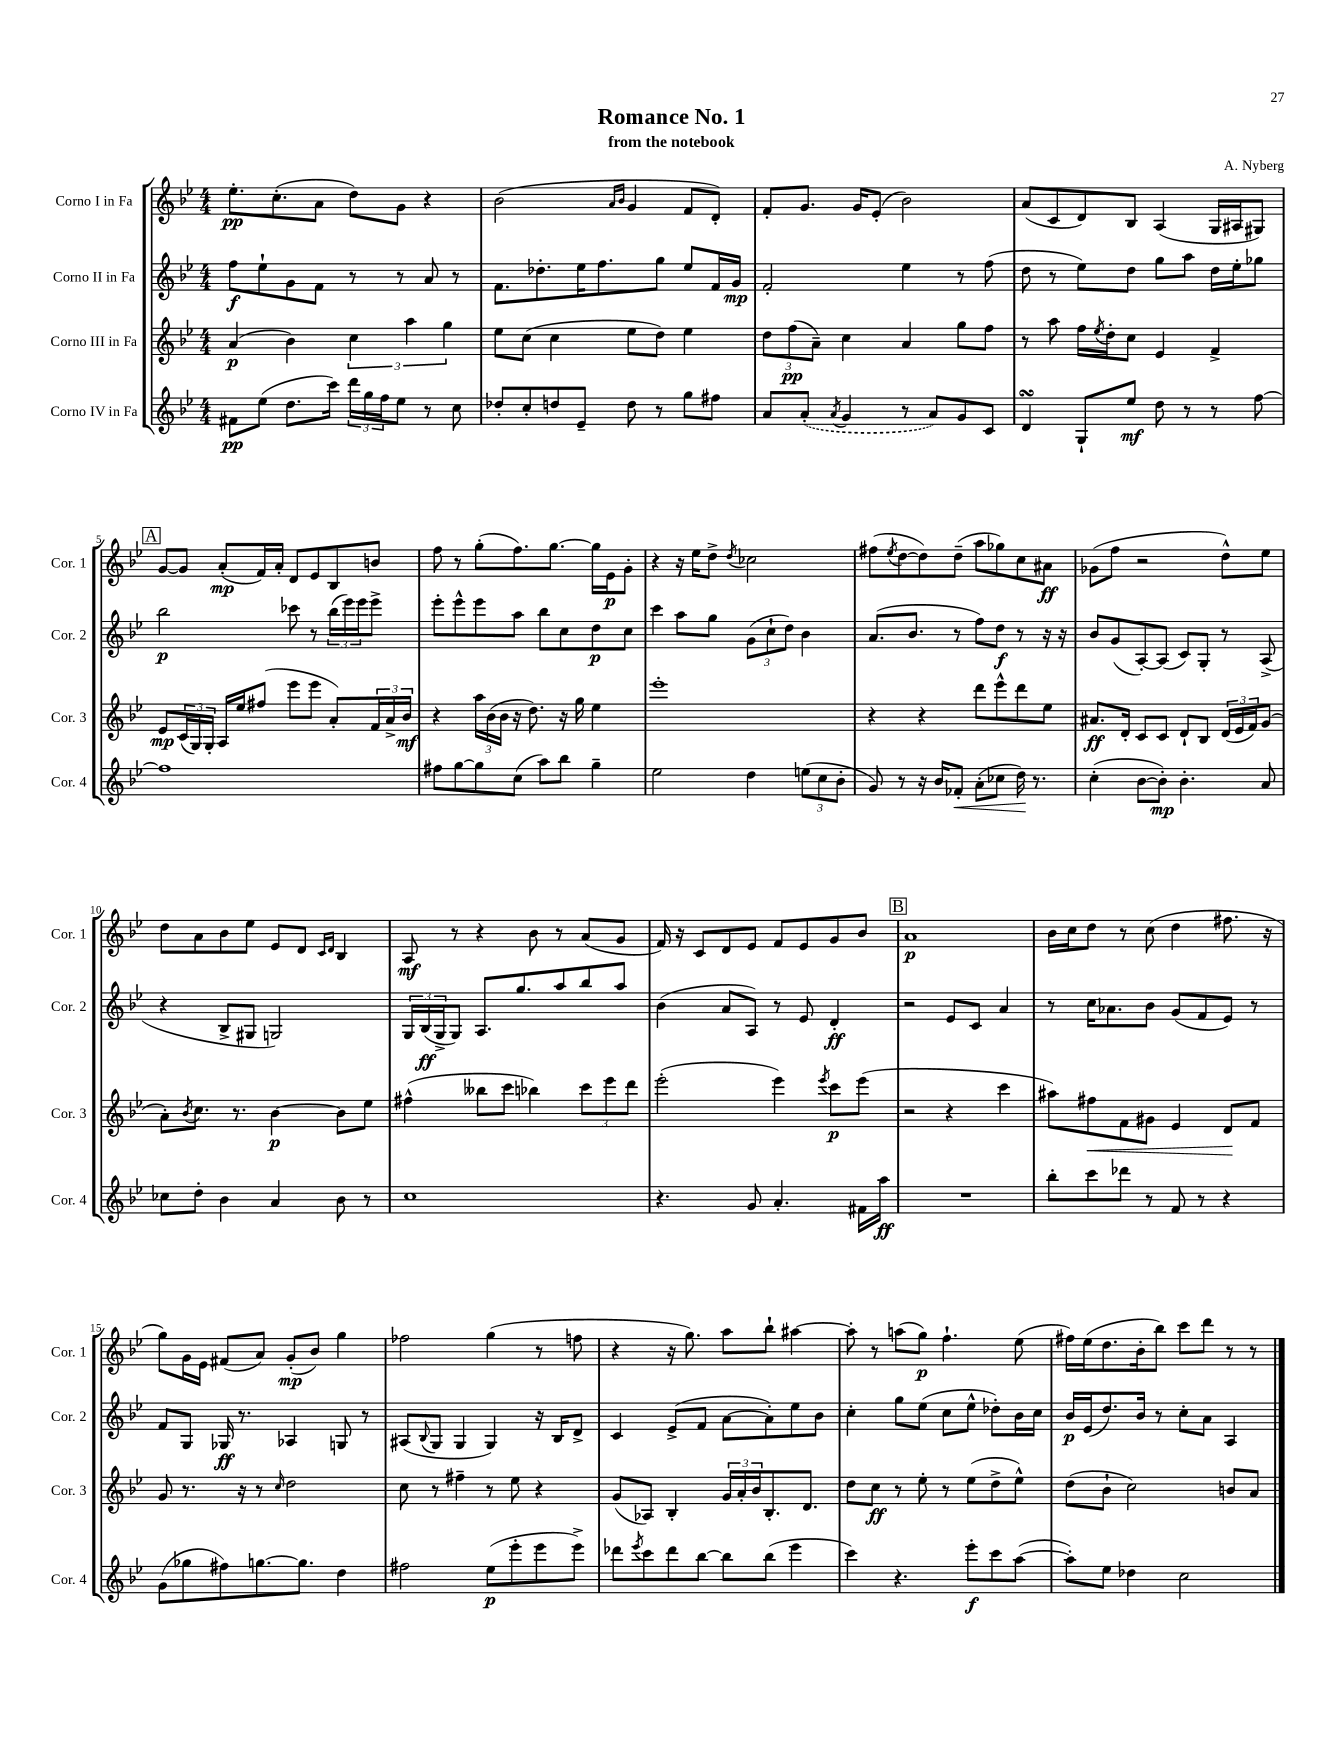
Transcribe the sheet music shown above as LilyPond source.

\header { title = "Romance No. 1" composer = "A. Nyberg" subtitle = "from the notebook" }
<<
\new StaffGroup <<
\new Staff = "s0" \with { instrumentName = "Corno I in Fa" shortInstrumentName = "Cor. 1" } {
    \clef treble \key bes \major \numericTimeSignature \time 4/4
    ees''8.-.\pp c''8.-.( a'8 d''8) g'8 r4 |
    bes'2( \grace { a'16 bes'16 } g'4 f'8 d'8-.) |
    f'8-. g'8. g'16 ees'8-.( bes'2) |
    a'8( c'8 d'8) bes8 a4( g16 ais16 gis8) |
    \mark \markup { \box "A" } g'8~ g'8 a'8-.\mp( f'16) a'16-. d'8 ees'8 bes8 b'8 |
    f''8 r8 g''8-.( f''8.) g''8.~ g''16 ees'16\p g'8-. |
    r4 r16 ees''16 d''8-> \acciaccatura { d''8 } ces''2 |
    fis''8( \acciaccatura { ees''8 } d''8~ d''8) d''8--( a''8 ges''8) c''8 ais'8\ff |
    ges'8( f''8 r2 d''8-^) ees''8 |
    d''8 a'8 bes'8 ees''8 ees'8 d'8 \grace { c'16 d'16 } bes4 |
    a8\mf r8 r4 bes'8 r8 a'8( g'8 |
    f'16) r16 c'8 d'8 ees'8 f'8 ees'8 g'8 bes'8 |
    \mark \markup { \box "B" } a'1\p |
    bes'16 c''16 d''8 r8 c''8( d''4 fis''8. r16 |
    g''8) g'16 ees'16 fis'8( a'8) g'8-.\mp( bes'8) g''4 |
    fes''2 g''4( r8 f''8 |
    r4 r16 g''8.) a''8 bes''8-! ais''4~ |
    ais''8-. r8 a''8( g''8\p) f''4.-! ees''8( |
    fis''16) ees''16( d''8. bes'16-. bes''8) c'''8 d'''8 r8 r8 \bar "|." |
}
\new Staff = "s1" \with { instrumentName = "Corno II in Fa" shortInstrumentName = "Cor. 2" } {
    \clef treble \key bes \major \numericTimeSignature \time 4/4
    f''8\f ees''8-! g'8 f'8 r8 r8 a'8 r8 |
    f'8. des''8.-. ees''16 f''8. g''8 ees''8 f'16 g'16\mp |
    f'2-. ees''4 r8 f''8( |
    d''8 r8 ees''8) d''8 g''8 a''8 d''16 ees''16-. ges''8 |
    \mark \markup { \box "A" } bes''2\p ces'''8 r8 \tuplet 3/2 { bes''16( ees'''16) ees'''16 } ees'''8-> |
    ees'''8-. ees'''8-^ ees'''8 a''8 bes''8 c''8 d''8\p c''8 |
    c'''4 a''8 g''8 \tuplet 3/2 { g'8( c''8-! d''8) } bes'4 |
    a'8.( bes'8. r8 f''8) d''8\f r8 r16 r16 |
    bes'8 g'8( a8~-.) a8( c'8) g8-. r8 a8->( |
    r4 bes8-> gis8 g2) |
    \tuplet 3/2 { g16 bes16\ff( g16-> } g8) a8. g''8. a''8 bes''8 a''8 |
    bes'4( a'8 a8) r8 ees'8 d'4-.\ff |
    \mark \markup { \box "B" } r2 ees'8 c'8 a'4 |
    r8 c''16 aes'8. bes'8 g'8( f'8 ees'8) r8 |
    f'8 g8 ges16\ff r8. aes4 g8 r8 |
    ais8( \appoggiatura { bes8 } g8 g4 g4) r16 bes16 d'8-> |
    c'4 ees'8->( f'8 a'8~ a'8-.) ees''8 bes'8 |
    c''4-. g''8 ees''8( c''8 ees''8-^ des''8-.) bes'16 c''16 |
    bes'16\p ees'16( d''8.) bes'16 r8 c''8-. a'8 a4 \bar "|." |
}
\new Staff = "s2" \with { instrumentName = "Corno III in Fa" shortInstrumentName = "Cor. 3" } {
    \clef treble \key bes \major \numericTimeSignature \time 4/4
    a'4\p( bes'4) \tuplet 3/2 { c''4 a''4 g''4 } |
    ees''8 c''8( c''4 ees''8 d''8) ees''4 |
    \tuplet 3/2 { d''8 f''8\pp( a'8--) } c''4 a'4 g''8 f''8 |
    r8 a''8 f''16 \acciaccatura { ees''8 } d''16-. c''8 ees'4 f'4-> |
    \mark \markup { \box "A" } ees'8\mp \tuplet 3/2 { c'16( g16) g16-. } a16 ees''16 fis''8( ees'''8 ees'''8 a'8-.) \tuplet 3/2 { f'16 a'16-> bes'16\mf } |
    r4 \tuplet 3/2 { a''16 bes'16( bes'16 } r16 d''8.) r16 g''16 ees''4 |
    ees'''1-. |
    r4 r4 d'''8 ees'''8-^ d'''8 ees''8 |
    ais'8.\ff d'16-. c'8 c'8 d'8-! bes8 \tuplet 3/2 { d'16( ees'16 f'16) } g'8( |
    a'8-.) \acciaccatura { bes'8 } c''8. r8. bes'4~\p bes'8 ees''8 |
    fis''4-^( beses''8 c'''8 bes''4) \tuplet 3/2 { c'''8 ees'''8 d'''8 } |
    ees'''2-.( ees'''4) \acciaccatura { ees'''8 } c'''8\p ees'''8( |
    \mark \markup { \box "B" } r2 r4 c'''4 |
    ais''8) fis''8\< f'8 gis'8 ees'4 d'8\! f'8 |
    g'8 r8. r16 r8 \grace { c''16 } d''2 |
    c''8 r8 fis''4-- r8 ees''8 r4 |
    g'8( aes8) bes4-. \tuplet 3/2 { g'16 a'16-. bes'16 } bes8.-. d'8. |
    d''8 c''8\ff r8 ees''8-. r8 ees''8( d''8-> ees''8-^) |
    d''8( bes'8-! c''2) b'8 a'8 \bar "|." |
}
\new Staff = "s3" \with { instrumentName = "Corno IV in Fa" shortInstrumentName = "Cor. 4" } {
    \clef treble \key bes \major \numericTimeSignature \time 4/4
    fis'8\pp ees''8( d''8. c'''16) \tuplet 3/2 { d'''16 g''16 f''16 } ees''8 r8 c''8 |
    des''8-. c''8-. d''8 ees'8-- d''8 r8 g''8 fis''8 |
    a'8 \once \slurDashed a'8-.( \acciaccatura { a'8 } g'4 r8 a'8) g'8 c'8 |
    d'4\turn g8-! ees''8\mf d''8 r8 r8 f''8~ |
    \mark \markup { \box "A" } f''1 |
    fis''8 g''8~ g''8 c''8( a''8) bes''8 g''4-- |
    ees''2 d''4 \tuplet 3/2 { e''8( c''8 bes'8-. } |
    g'8) r8 r16 bes'16 fes'8-.\< a'8-.( ces''8 d''16\!) r8. |
    c''4-.( bes'8~ bes'8-.\mp) bes'4.-. a'8 |
    ces''8 d''8-. bes'4 a'4 bes'8 r8 |
    c''1 |
    r4. g'8 a'4.-. fis'16 a''16\ff |
    \mark \markup { \box "B" } R1 |
    bes''8-. c'''8 des'''8 r8 f'8 r8 r4 |
    g'8( ges''8 fis''8) g''8.~ g''8. d''4 |
    fis''2 ees''8\p( ees'''8-. ees'''8 ees'''8->) |
    des'''8 \acciaccatura { ees'''8 } c'''8 des'''8 bes''8~ bes''8 bes''8( ees'''4 |
    c'''4) r4. ees'''8-.\f c'''8 a''8~( |
    a''8-.) ees''8 des''4 c''2 \bar "|." |
}
>>
>>
